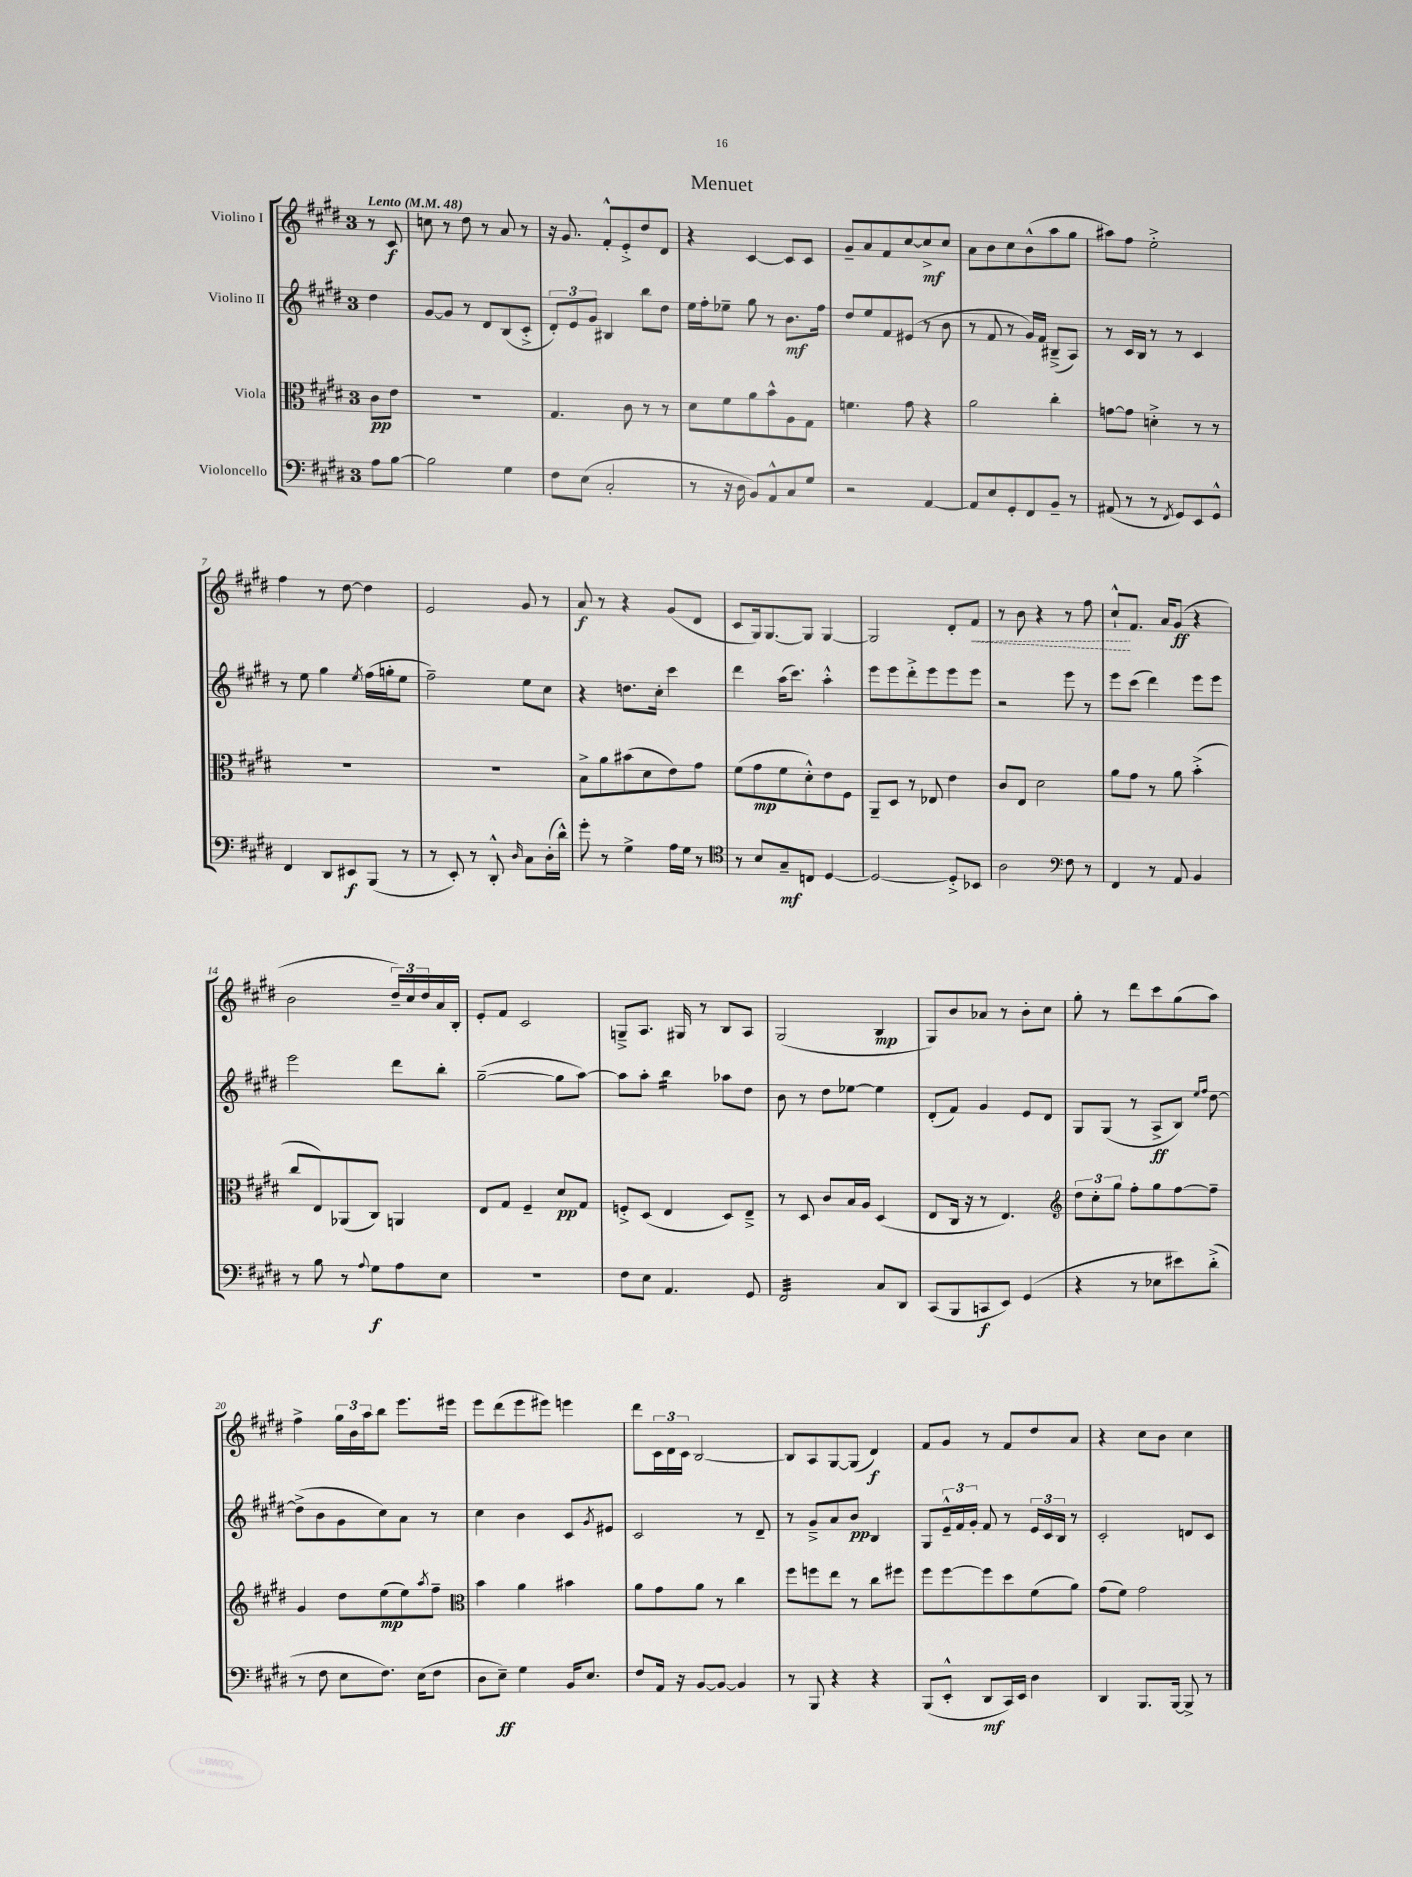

**kern	**dynam	**kern	**dynam	**kern	**dynam	**kern	**dynam
*part4	*part4	*part3	*part3	*part2	*part2	*part1	*part1
*staff4	*staff4	*staff3	*staff3	*staff2	*staff2	*staff1	*staff1
*I"Violoncello	*	*I"Viola	*	*I"Violino II	*	*I"Violino I	*
*clefF4	*	*clefC3	*	*clefG2	*	*clefG2	*
*k[f#c#g#d#]	*	*k[f#c#g#d#]	*	*k[f#c#g#d#]	*	*k[f#c#g#d#]	*
*M3/4	*	*M3/4	*	*M3/4	*	*M3/4	*
*MM48	*	*MM48	*	*MM48	*	*MM48	*
=	=	=	=	=	=	=	=
!	!	!	!	!	!	!LO:TX:a:B:t=Lento	!
8A\L	.	8c#\L	pp	4dd#\	.	8r	.
[8B\J	.	8e\J	.	.	.	8c#/	f
=1	=1	=1	=1	=1	=1	=1	=1
2B\]	.	2.r	.	[8g#/L	.	8ccn\	.
.	.	.	.	8g#/J]	.	8r	.
.	.	.	.	8r	.	8dd#\	.
.	.	.	.	8d#/L	.	8r	.
4G#\	.	.	.	(8B/	.	8a/	.
.	.	.	.	8c#'^/J	.	8r	.
=2	=2	=2	=2	=2	=2	=2	=2
8F#\L	.	4.G#/	.	12d#'/L)	.	16r	.
.	.	.	.	.	.	8.g#/	.
.	.	.	.	12e/	.	.	.
(8E\J	.	.	.	.	.	.	.
.	.	.	.	12g#/J	.	.	.
2C#'/	.	.	.	4B#X/	.	8f#'^^/L	.
.	.	8c#\	.	.	.	8e'^/	.
.	.	8r	.	8bb\L	.	8dd#/	.
.	.	8r	.	8dd#\J	.	8d#/J	.
=3	=3	=3	=3	=3	=3	=3	=3
8r	.	8d#\L	.	16ee\LL	.	4r	.
.	.	.	.	16ff#'\J	.	.	.
16r	.	8f#\	.	8ee-X~\J	.	.	.
16D#\	.	.	.	.	.	.	.
8BB/L)	.	8a\	.	8gg#\	.	[4c#/	.
8AA^^/	.	8b^^\	.	8r	.	.	.
8C#/	.	8A\	.	8.b\L	mf	8c#/L]	.
8G#/J	.	8G#\J	.	.	.	8c#/J	.
.	.	.	.	16ff#\Jk	.	.	.
=4	=4	=4	=4	=4	=4	=4	=4
2r	.	4.fn\	.	8dd#/L	.	8g#~/L	.
.	.	.	.	8ee/	.	8a/	.
.	.	.	.	8f#/	.	8f#/	.
.	.	8g#\	.	(8e#X/J	.	[8cc#/	.
[4AA/	.	4r	.	8r	.	8cc#^/]	mf
.	.	.	.	8b\	.	8cc#/J	.
=5	=5	=5	=5	=5	=5	=5	=5
8AA/L]	.	2a\	.	8r	.	8a\L	.
8E/	.	.	.	8f#/	.	8b\	.
8GG#'/	.	.	.	8r	.	8cc#\	.
8FF#/	.	.	.	16g#/LL)	.	(8b^^\	.
.	.	.	.	16f#/JJ	.	.	.
8BB~/J	.	4cc#'\	.	(8B#X~^/L	.	8aa\	.
8r	.	.	.	8A/J)	.	8gg#\J	.
=6	=6	=6	=6	=6	=6	=6	=6
(8AA#X/	.	[8gn\L	.	8r	.	8aa#X\L)	.
8r	.	8g\J]	.	16c#/LL	.	8ff#\J	.
.	.	.	.	16B/JJ	.	.	.
8r	.	4dn'^\	.	8r	.	2ee'^\	.
8qFF#/	.	.	.	.	.	.	.
8GG#/L)	.	.	.	8r	.	.	.
8EE/	.	8r	.	4c#/	.	.	.
8GG#^^/J	.	8r	.	.	.	.	.
!!LO:LB:g=z
=7	=7	=7	=7	=7	=7	=7	=7
4FF#/	.	2.r	.	8r	.	4ff#\	.
.	.	.	.	8ee\	.	.	.
8DD#/L	.	.	.	4gg#\	.	8r	.
8EE#X/	f	.	.	.	.	[8dd#\	.
.	.	.	.	8qee/	.	.	.
(8BBB/J	.	.	.	(16ff#\LL	.	4dd#\]	.
.	.	.	.	16ggn'\J	.	.	.
8r	.	.	.	8ee\J	.	.	.
=8	=8	=8	=8	=8	=8	=8	=8
8r	.	2.r	.	2ff#~\)	.	2e/	.
8EE'/)	.	.	.	.	.	.	.
8r	.	.	.	.	.	.	.
8DD#'^^/	.	.	.	.	.	.	.
16qqD#/	.	.	.	.	.	.	.
8C#\L	.	.	.	8ee\L	.	8g#/	.
(16D#'\L	.	.	.	8cc#\J	.	8r	.
16d#^^\JJ)	.	.	.	.	.	.	.
=9	=9	=9	=9	=9	=9	=9	=9
8g#'\	.	8B^\L	.	4r	.	8a/	f
8r	.	8a\	.	.	.	8r	.
4G#^\	.	(8b#X\	.	8.ddn\L	.	4r	.
.	.	8d#\	.	.	.	.	.
.	.	.	.	16cc#'\Jk	.	.	.
16A\LL	.	8e\)	.	4ccc#\	.	(8g#/L	.
16G#\JJ	.	.	.	.	.	.	.
8r	.	8g#\J	.	.	.	8d#/J	.
=10	=10	=10	=10	=10	=10	=10	=10
*clefC4	*	*	*	*	*	*	*
8r	.	(8f#\L	.	4ddd#\	.	8c#/L	.
8B/L	.	8g#\	mp	.	.	16G#/k)	.
.	.	.	.	.	.	[8.G#/	.
8G#~/	mf	8f#\	.	(16aa\KL	.	.	.
.	.	.	.	8.ccc#\J)	.	.	.
8Cn/J	.	8d#'^^\)	.	.	.	8G#/J]	.
[4D#/	.	8e\	.	4aa'^^\	.	[4G#/	.
.	.	8F#\J	.	.	.	.	.
=11	=11	=11	=11	=11	=11	=11	=11
2D#/_	.	8AA~/L	.	8eee\L	.	2G#/]	.
.	.	8D#/J	.	8eee\	.	.	.
.	.	8r	.	8ddd#'^\	.	.	.
.	.	8E-X/	.	8eee\	.	.	.
8D#'^/L]	.	4e\	.	8eee\	.	8d#'/L	.
!	!	!	!	!	!	!	!LO:HP:b
8BB-X/J	.	.	.	8eee\J	.	8f#/J	<
=12	=12	=12	=12	=12	=12	=12	=12
2A\	.	8c#/L	.	2r	.	8r	.
.	.	8E/J	.	.	.	8b\	.
.	.	2d#\	.	.	.	4r	.
*clefF4	*	*	*	*	*	*	*
8F#\	.	.	.	8eee\	.	8r	.
8r	.	.	.	8r	.	8ff#\	.
=13	=13	=13	=13	=13	=13	=13	=13
4FF#/	.	8a\L	.	8eee\L	.	8cc#`^^/L	.
.	.	8g#\J	.	(8ccc#\J	.	8.f#/J	[
8r	.	8r	.	4ddd#\)	.	.	.
.	.	.	.	.	.	16a/KL	.
8AA/	.	8a\	.	.	.	(8g#/J	ff
4BB/	.	(4b'^\	.	8eee\L	.	4r	.
.	.	.	.	8eee\J	.	.	.
!!LO:LB:g=z
=14	=14	=14	=14	=14	=14	=14	=14
8r	.	8cc#/L	.	2eee\	.	2b\	.
8B\	.	8E/)	.	.	.	.	.
8r	.	(8AA-X/	.	.	.	.	.
8qqA/	.	.	.	.	.	.	.
8G#\L	f	8C#/J)	.	.	.	.	.
8A\	.	4AAn/	.	8ddd#\L	.	24dd#~/LL)	.
.	.	.	.	.	.	24cc#/	.
.	.	.	.	.	.	24dd#/	.
8E\J	.	.	.	8bb'\J	.	16a/	.
.	.	.	.	.	.	16B'/JJ	.
=15	=15	=15	=15	=15	=15	=15	=15
2.r	.	8E/L	.	([2gg#~\	.	8e'/L	.
.	.	8G#/J	.	.	.	8f#/J	.
.	.	4F#~/	.	.	.	2c#/	.
.	.	8d#/L	pp	8gg#\L]	.	.	.
.	.	8G#/J	.	[8aa\J)	.	.	.
=16	=16	=16	=16	=16	=16	=16	=16
8F#\L	.	8Fn'^/L	.	8aa\L]	.	8Gn~^/L	.
8E\J	.	(8D#/J	.	8aa'\J	.	8.A/J	.
*	*	*	*	*tremolo	*	*	*
4.AA/	.	4E/	.	16bb\LL	.	.	.
.	.	.	.	16bb\	.	16G#X/	.
.	.	.	.	16bb\	.	8r	.
.	.	.	.	16bb\JJ	.	.	.
*	*	*	*	*Xtremolo	*	*	*
.	.	8D#/L)	.	8aa-X\L	.	8B/L	.
8GG#/	.	8E~^/J	.	8dd#\J	.	8A/J	.
=17	=17	=17	=17	=17	=17	=17	=17
*tremolo	*	*	*	*	*	*	*
32FF#/LLL	.	8r	.	8b\	.	(2G#/	.
32FF#/	.	.	.	.	.	.	.
32FF#/	.	.	.	.	.	.	.
32FF#/	.	.	.	.	.	.	.
32FF#/	.	8D#/	.	8r	.	.	.
32FF#/	.	.	.	.	.	.	.
32FF#/	.	.	.	.	.	.	.
32FF#/	.	.	.	.	.	.	.
32FF#/	.	8c#/L	.	8dd#\L	.	.	.
32FF#/	.	.	.	.	.	.	.
32FF#/	.	.	.	.	.	.	.
32FF#/	.	.	.	.	.	.	.
32FF#/	.	16B/L	.	[8ee-X\J	.	.	.
32FF#/	.	.	.	.	.	.	.
32FF#/	.	16A/JJ	.	.	.	.	.
32FF#/JJJ	.	.	.	.	.	.	.
*Xtremolo	*	*	*	*	*	*	*
8C#/L	.	(4D#/	.	4ee-\]	.	4B/	mp
8DD#/J	.	.	.	.	.	.	.
=18	=18	=18	=18	=18	=18	=18	=18
(8CC#/L	.	8E/L	.	(8d#'/L	.	8G#/L)	.
8BBB/	.	16C#/Jk	.	8f#/J)	.	8b/	.
.	.	16r	.	.	.	.	.
8CCn/	f	8r	.	4g#/	.	8a-X/J	.
8EE/J)	.	4.E/)	.	.	.	8r	.
(4GG#/	.	.	.	8e/L	.	8b'\L	.
.	.	.	.	8d#/J	.	8cc#\J	.
=19	=19	=19	=19	=19	=19	=19	=19
*	*	*clefG2	*	*	*	*	*
4r	.	12dd#\L	.	8G#/L	.	8gg#'\	.
.	.	12cc#'\	.	.	.	.	.
.	.	.	.	(8G#/J	.	8r	.
.	.	12gg#\J	.	.	.	.	.
8r	.	8ff#'\L	.	8r	.	8ddd#\L	.
8E-X\L	.	8gg#\	.	8A^/L	ff	8ccc#\	.
8e#X\)	.	[8ff#\	.	8B/J)	.	(8gg#\	.
.	.	.	.	16qqee/LL	.	.	.
.	.	.	.	16qqff#/JJ	.	.	.
(8d#'^\J	.	8ff#~\J]	.	[8dd#\	.	8aa\J)	.
!!LO:LB:g=z
=20	=20	=20	=20	=20	=20	=20	=20
8r	.	4g#/	.	(8dd#^\L]	.	4ff#^\	.
8F#\	.	.	.	8b\	.	.	.
8E\L	.	8dd#\L	.	8g#\	.	24gg#\LL	.
.	.	.	.	.	.	24b\	.
.	.	.	.	.	.	24aa\J	.
8.F#\J)	.	(8ee\	mp	8cc#\)	.	8bb\J	.
.	.	8ee\)	.	8a\J	.	8.eee\L	.
(16E\KL	.	.	.	.	.	.	.
.	.	8qaa/	.	.	.	.	.
8F#\J	.	8ff#~\J	.	8r	.	.	.
.	.	.	.	.	.	16eee#X\Jk	.
=21	=21	=21	=21	=21	=21	=21	=21
*	*	*clefC3	*	*	*	*	*
8D#\L	.	4b\	.	4cc#\	.	8eee\L	.
8E~\J)	ff	.	.	.	.	(8ddd#\	.
4G#\	.	4a\	.	4b\	.	8eee\	.
.	.	.	.	.	.	8eee#X\J)	.
16BB/KL	.	4b#X\	.	8c#/L	.	4eeen\	.
8.E/J	.	.	.	.	.	.	.
.	.	.	.	8qg#/	.	.	.
.	.	.	.	8e#X/J	.	.	.
=22	=22	=22	=22	=22	=22	=22	=22
8F#/L	.	8a\L	.	2c#/	.	8ddd#\L	.
16AA/Jk	.	8g#\	.	.	.	24c#\L	.
.	.	.	.	.	.	24d#\	.
16r	.	.	.	.	.	.	.
.	.	.	.	.	.	24c#\JJ	.
[8BB/L	.	8a\J	.	.	.	[2B/	.
8BB/J_	.	8r	.	.	.	.	.
4BB/]	.	4cc#\	.	8r	.	.	.
.	.	.	.	8d#~/	.	.	.
=23	=23	=23	=23	=23	=23	=23	=23
8r	.	8ff#\L	.	8r	.	8B/L]	.
8BBB/	.	8ffn\	.	8g#~^/L	.	8A/	.
4r	.	8ee\J	.	8a/	.	[8G#/	.
.	.	8r	.	8b/J	pp	(8G#/J]	.
4r	.	8cc#\L	.	4B/	.	4d#/)	f
.	.	8ff#X\J	.	.	.	.	.
=24	=24	=24	=24	=24	=24	=24	=24
(8BBB/L	.	8ff#\L	.	8G#/L	.	8f#/L	.
8EE'^^/J	.	[8ff#\	.	24e~^^/L	.	8g#/J	.
.	.	.	.	24f#/	.	.	.
.	.	.	.	24g#'/JJ	.	.	.
8DD#/L	mf	8ff#\]	.	8f#/	.	8r	.
16CC#/L)	.	8dd#\	.	8r	.	8f#/L	.
16EE/JJ	.	.	.	.	.	.	.
4D#\	.	(8f#\	.	24e/LL	.	8dd#/	.
.	.	.	.	24c#/	.	.	.
.	.	.	.	24B/JJ	.	.	.
.	.	8a\J)	.	8r	.	8a/J	.
=25	=25	=25	=25	=25	=25	=25	=25
4DD#/	.	(8g#\L	.	2c#'/	.	4r	.
.	.	8f#\J)	.	.	.	.	.
8.BBB/L	.	2g#\	.	.	.	8cc#\L	.
.	.	.	.	.	.	8b\J	.
[16BBB/Jk	.	.	.	.	.	.	.
8BBB^/]	.	.	.	8dn/L	.	4cc#\	.
8r	.	.	.	8c#/J	.	.	.
==	==	==	==	==	==	==	==
*-	*-	*-	*-	*-	*-	*-	*-
